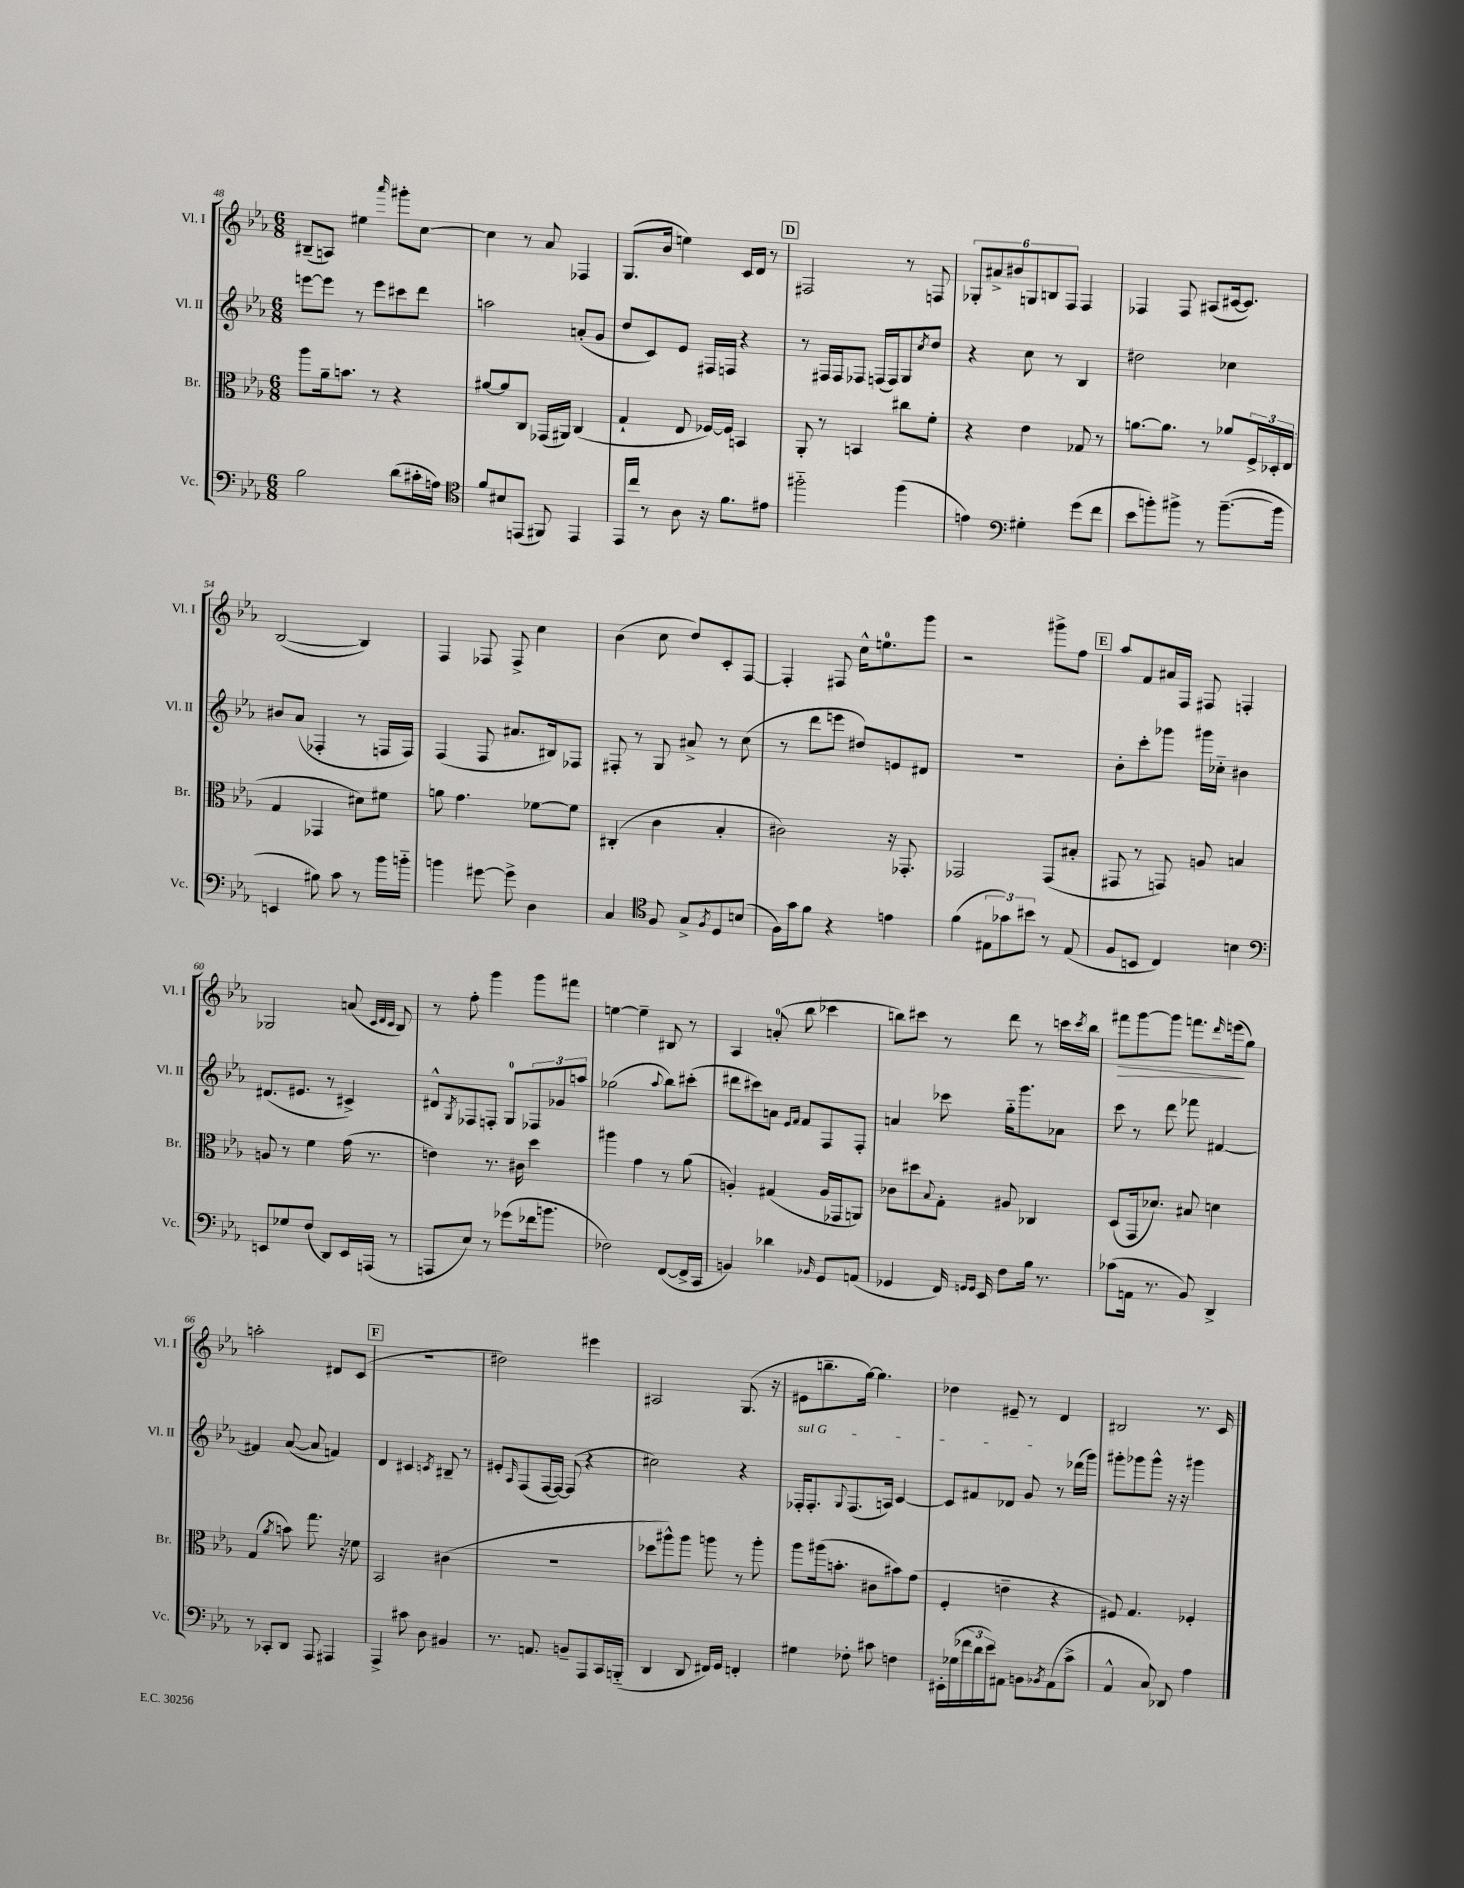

**kern	**kern	**kern	**kern
*staff4	*staff3	*staff2	*staff1
*clefF4	*clefC3	*clefG2	*clefG2
*k[b-e-a-]	*k[b-e-a-]	*k[b-e-a-]	*k[b-e-a-]
*M6/8	*M6/8	*M6/8	*M6/8
2B-	8aa-	[8eee	(8B#~
.	16a-~	8eee]	8A)
.	8.b	.	.
.	.	8r	4ee#
.	8r	8eee	.
.	.	.	16qqaaa-
(8d	4r	8ccc#	8ggg#'
16c#'	.	8ddd	[8cc
16A)	.	.	.
=	=	=	=
*clefC4	*	*	*
8f	[8a#	2aa	4cc]
8B#	8a#]	.	.
(8EE	8C	.	8r
8FF#)	(16GG-	.	8a-
.	16AA#)	.	.
4EE	(4C	(8a'	4F-
.	.	8g	.
=	=	=	=
16EE-	4G`	8dd	(8.G
16cc	.	.	.
8r	.	8c)	.
.	.	.	16b-
8A-	8E-	8e-	4ee)
16r	[16F-)	16F#	.
8.f	16F-]	16F	.
.	4BB	4r	16c
.	.	.	16d
8e#	.	.	8r
=	=	=	=
2ff#'~	8AA-'	8r	2F#
.	8r	16F#	.
.	.	16F#	.
.	4BB	8F-	.
.	.	(16F	.
.	.	16F)	.
(4ff#	8cc#	8G	8r
.	.	8qcc	.
.	8f'	8dd	8F
=	=	=	=
4e)	4r	4r	12G-'
.	.	.	12a#^
.	.	.	12b#
*clefF4	*	*	*
4G#'	4e-	8cc	12G
.	.	.	12B
.	.	8r	.
.	.	.	12F
(8g	8G-	4B-	4F
8f	8r	.	.
=	=	=	=
8e-	[8.a	2dd#	4F-
8b')	.	.	.
.	8.a]	.	.
8b#^	.	.	8F-
8r	8r	.	(8A#
([8.b#~	8a-	4cc-	[16c#
.	.	.	8.c#])
.	24F^	.	.
.	24D-'	.	.
16b#]	.	.	.
.	(24E-	.	.
=	=	=	=
4EE	4G	8b#	([2B-
.	.	(8a-	.
8B#)	4GG-	4F-'	.
8c	.	.	.
8r	8d#)	8r	4B-])
16b-	8f#	16F	.
16b'~	.	16F)	.
=	=	=	=
4b	8a	(4F	4F
.	4.g	.	.
[8g#	.	8F	8F-
8g#^]	.	8.a#	8F-^
4D	[8f-	.	4cc
.	.	16B#)	.
.	8f-]	8F-	.
=	=	=	=
4C	(4C#'	8F#'	(4b-
.	.	8r	.
*clefC4	*	*	*
8F	4c	8G	8cc
8G^	.	8a#^	8dd)
8qF	.	.	.
8D	4B-'	8r	8c'
(8B	.	(8cc	[8F
=	=	=	=
16F)	2c#)	8r	4F']
16g	.	.	.
8f	.	8ddd	.
4r	.	8eee	8F#
.	.	8dd#)	16cc^^
.	.	.	8.ee
4e	16r	8e	.
.	8.GG-'	.	.
.	.	8d#	8ggg
=	=	=	=
(4f	2GG-	2.r	2r
12E#	.	.	.
12g-)	.	.	.
12b#	.	.	.
8r	(8GG-	.	8ggg#^
(8E#	8B#'	.	8ff
=	=	=	=
8F	8GG#	8b-'	8aa-
8BB	8r	8ccc'	8f
4C)	8GG)	8ggg-	16a#
.	.	.	16F
.	8A	16ggg#	8F#
.	.	16cc-'~	.
4B	4B	4b#	4F'
=	=	=	=
*clefF4	*	*	*
8EE	8A	(8.d#	2G-
8G-	8r	.	.
.	.	8.e#	.
(8F	4f	.	.
8DD)	.	8r	.
16EE	(16g	4c#^)	(8a
(16AAA	8.r	.	.
.	.	.	32qqc
.	.	.	32qqd
.	.	.	32qqc
8r	.	.	8B-)
=	=	=	=
8AAA	4e)	8d#^^	8r
.	.	8qG	.
8E-)	.	8F-	8ff'
8r	8.r	8F'	4ggg
(8g-	.	8G	.
.	16c#	.	.
16f-	4dd	12F-	8ggg
8.b	.	.	.
.	.	12g-	.
.	.	.	8fff#
.	.	12aa	.
=	=	=	=
2F-)	4aa#	(2gg-	[4ee
.	4g	.	4ee~]
.	.	8qqaa-	.
([8FF	8r	8bb-)	8B#
16FF^]	(8a-	(8ccc#'	8r
16CC	.	.	.
=	=	=	=
4BB)	4A')	8ddd#	4A-
.	.	8ccc#)	.
4d-	(4G#	8a	(8a'
.	.	16qqe-	.
.	.	16qqf	.
.	.	8f	8bb-
16qqBB-	.	.	.
8GG	16A	8F	4ccc-
.	16GG-	.	.
(8AA	8AA)	8F'	.
=	=	=	=
4GG-	8c-	4a	8bb)
.	8dd#	.	8ccc#
.	8qqB-	.	.
16FF)	8G'	8ccc-	8r
16qqGG	.	.	.
16qqGG	.	.	.
16EE-	.	.	.
8F	8A#	16gg'~	8ddd
.	.	8.ggg	.
16B-	4C-	.	8r
8.r	.	.	.
.	.	8a-	16ccc
.	.	.	8qccc
.	.	.	16bb
=	=	=	=
(8c-	(8D	8ccc	8fff#
16AA	16GG	8r	[8ggg
8.r	8.d-)	.	.
.	.	8ddd	8ggg]
8BB-)	8B#	8fff-	8.fff
4DD^	4d	[4f#	.
.	.	.	16qqddd
.	.	.	(16eee
.	.	.	8gg)
=	=	=	=
8r	(4G	4f#]	2aa'
8CC-'	.	.	.
.	8qa-	.	.
8DD	8b)	([8a-	.
8AAA-	8.gg	8a-]	.
4AAA#	.	4f)	8d#
.	16r	.	.
.	8f-	.	(8c
=	=	=	=
4AAA-^	2BB-	4d	2.r
8c#	.	4c#	.
8D	.	.	.
.	.	8qc	.
4BB#	(4c#	8B#~	.
.	.	8r	.
=	=	=	=
8.r	2.r	8e#'	2dd#)
.	.	16qqA-	.
.	.	(8F	.
8.AA	.	.	.
.	.	[16F	.
.	.	16F_)	.
8BB~	.	(8F]	.
8AAA-	.	4r	4eee#
16CC	.	.	.
(16BBB'~	.	.	.
=	=	=	=
4DD	8dd-	2cc#)	2A#
.	8aa#^^)	.	.
8DD	8aa#	.	.
16FF#)	8aa	.	.
16GG	.	.	.
4FF'	8r	4r	(8.G
.	8aa'	.	.
.	.	.	16r
=	=	=	=
4G#	8aa-	16F-'	8e#
.	.	8.F-'	.
.	(16aa#	.	8.bb~
.	8.b'	.	.
.	.	8qqG	.
8F-'	.	(8.F-	.
.	.	.	[16gg)
8c#	8c#	.	4.gg]
.	.	16A)	.
4F	8b#)	[4c	.
.	(8g	.	.
=	=	=	=
16EE#'	4F'	8c]	4dd-
(16G-	.	.	.
24f-	.	8f#	.
24d	.	.	.
24e-)	.	.	.
8AA#	4e~	8d-	8e#~
8BB	.	8g	8r
8qBB-	.	.	.
(8AA#	4r	8r	4d
8c^	.	(16ddd-	.
.	.	16ggg)	.
=	=	=	=
4AA-^^	8F#)	8ggg#'	2B#
.	4.G	8ggg-	.
8C)	.	8ggg-^^	.
8DD-	.	16r	.
.	.	16r	.
4A-	4F-'	4ggg#	8.r
.	.	.	16c
==	==	==	==
*-	*-	*-	*-
